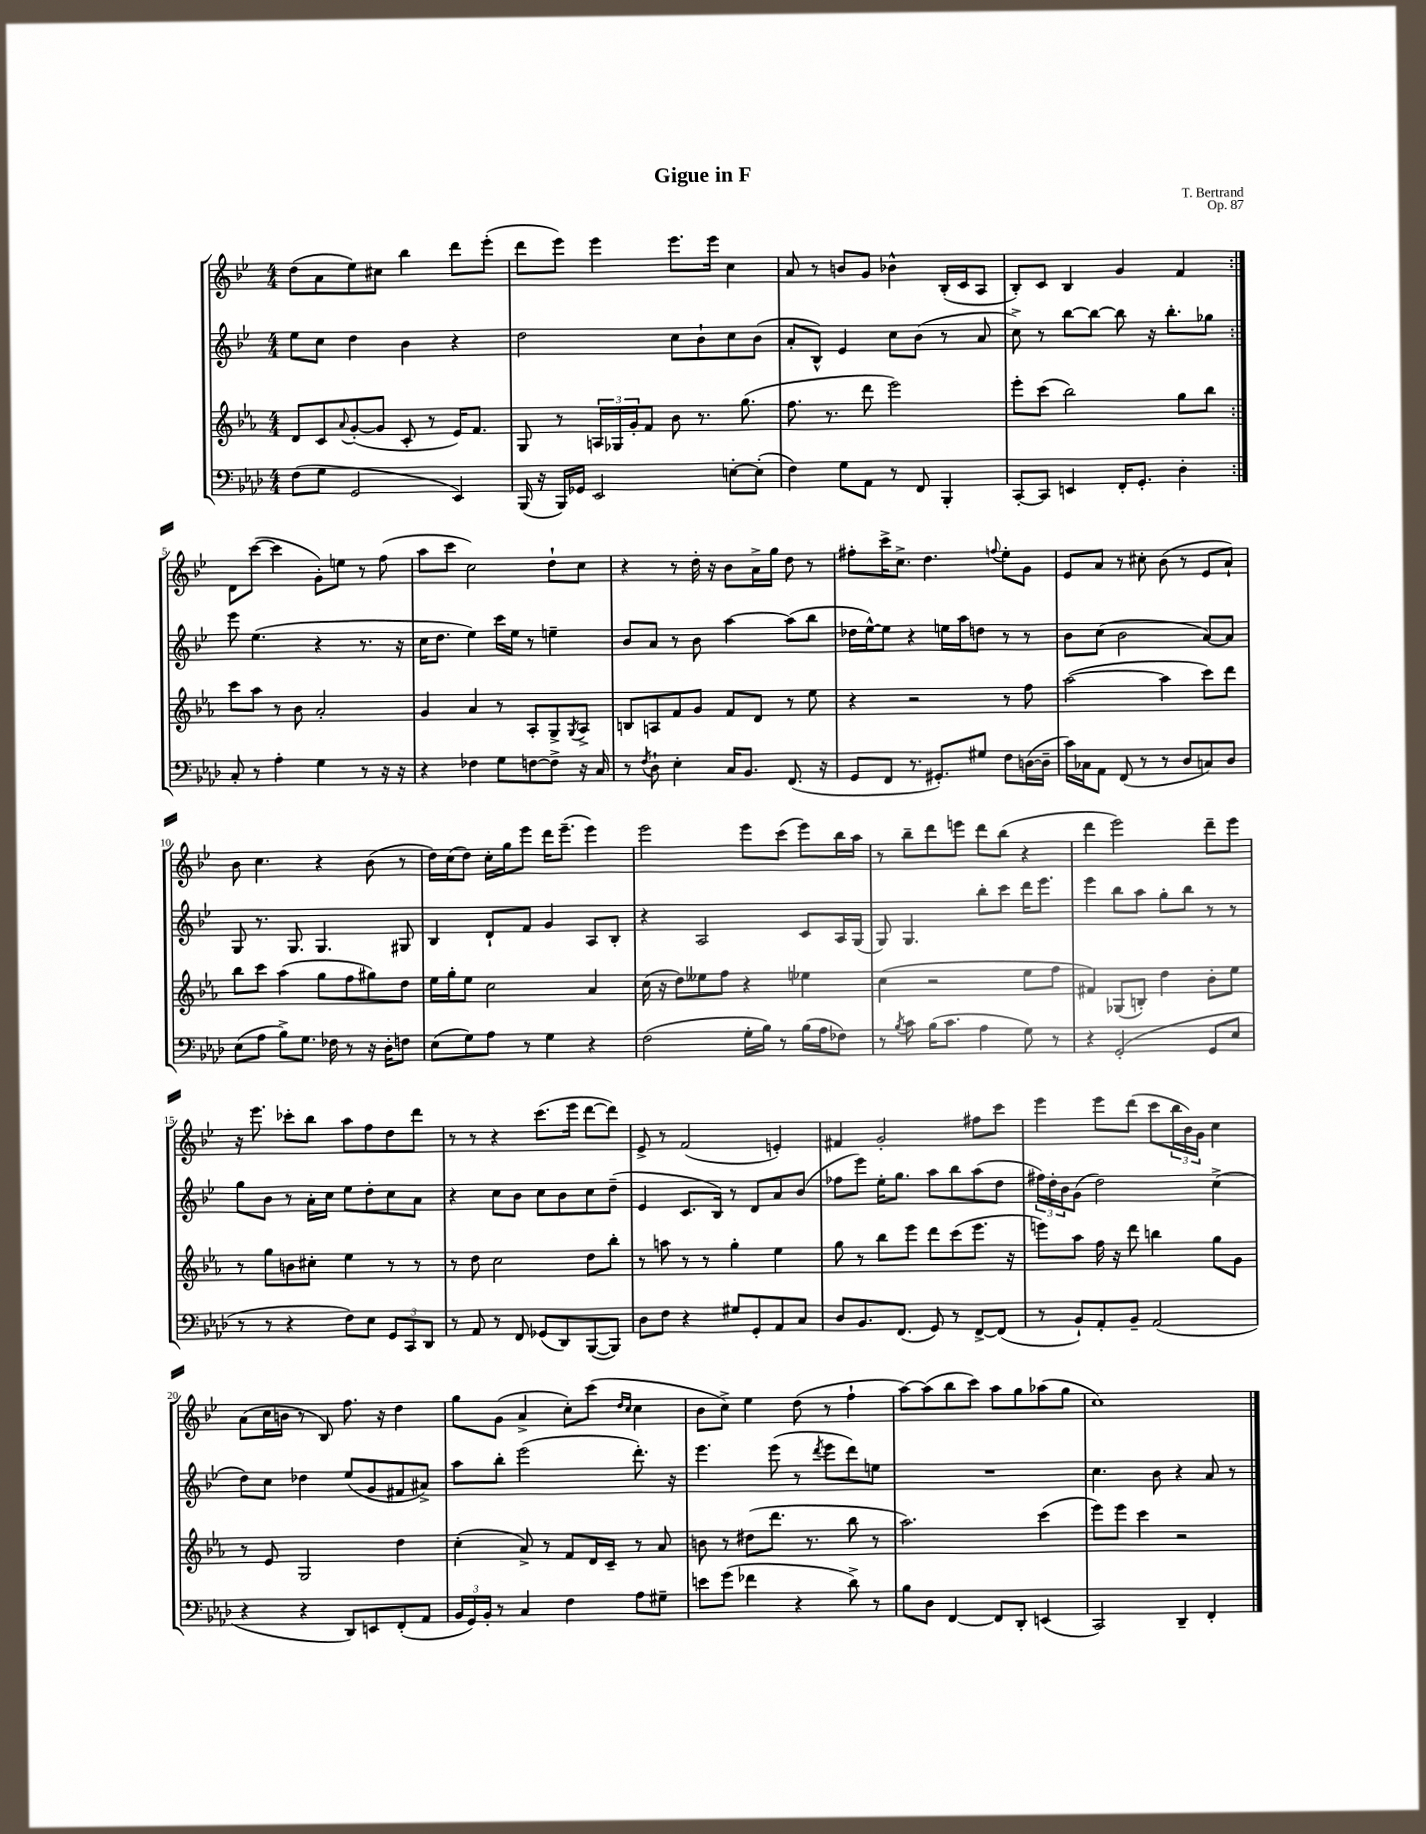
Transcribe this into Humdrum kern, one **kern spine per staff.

**kern	**kern	**kern	**kern
*part4	*part3	*part2	*part1
*staff4	*staff3	*staff2	*staff1
*clefF4	*clefG2	*clefG2	*clefG2
*k[b-e-a-d-]	*k[b-e-a-]	*k[b-e-]	*k[b-e-]
*M4/4	*M4/4	*M4/4	*M4/4
=1	=1	=1	=1
(8F\L	8d/L	8ee-\L	(8dd\L
8G\J	8c/	8cc\J	8a\
.	8qqa-/	.	.
2GG/	([8g'/	4dd\	8ee-\)
.	8g/J]	.	8cc#X\J
.	8c'/	4b-\	4bb-\
.	8r	.	.
4EE-/)	16e-/KL)	4r	8ddd\L
.	8.f/J	.	.
.	.	.	(8eee-'\J
=2	=2	=2	=2
(16BBB-/	8G/	2dd\	8ddd\L
16r	.	.	.
16BBB-/LL)	8r	.	8eee-\J)
16GG-X/JJ	.	.	.
2EE-/	24An/LL	.	4eee-\
.	24G-X/	.	.
.	24g'/J	.	.
.	8f/J	.	.
.	8b-\	8cc\L	8.eee-\L
.	8.r	8b-`\	.
.	.	.	16eee-\Jk
[8En'\L	.	8cc\	4cc\
.	(8.gg\	.	.
(8E'\J]	.	(8b-\J	.
=3	=3	=3	=3
4F\)	8.ff\	8a'/L	8a/
.	.	8B-^^/J)	8r
.	8.r	.	.
8G\L	.	4e-/	8bn/L
8AA-\J	8ddd\	.	8g/J
8r	2eee-\)	8cc\L	4b-X^^\
8FF/	.	(8b-\J	.
4BBB-'/	.	8r	(16B-'/LL
.	.	.	16c/J
.	.	8a/	8A/J
=4	=4	=4	=4
[8CC'/L	8eee-'\L	8cc^\)	8B-'/L)
8CC/J]	(8ccc\J	8r	8c/J
4EEn/	2bb-\)	[8bb-\L	4B-/
.	.	8bb-\J_	.
16FF'/KL	.	8bb-\]	4g/
8.GG'/J	.	.	.
.	.	16r	.
.	.	8.bb-'\L	.
4D-'\	8gg\L	.	4f/
.	8bb-\J	8gg-X\J	.
!!LO:LB:g=z
=5:|!	=5:|!	=5:|!	=5:|!
8C'/	8ccc\L	8eee-\	8d\L
8r	8aa-\J	(4.ee-\	([8ccc\J
4A-'\	8r	.	4ccc\]
.	8b-\	.	.
4G\	2a-'/	4r	8g'\L)
.	.	.	8een\J
8r	.	8.r	8r
16r	.	.	(8ff\
16r	.	16r	.
=6	=6	=6	=6
4r	4g/	16cc\KL	8aa\L
.	.	8.dd\J	.
.	.	.	8ccc\J
4F-X\	4a-/	4ee-\)	2cc\)
8G\L	8r	16ccc\LL	.
.	.	16ee-\JJ	.
[8Fn\	8A-'/L	8r	.
8F^\J]	8G^/	4een~\	8dd`\L
.	8qG/	.	.
16r	8A-^/J	.	8cc\J
16C/	.	.	.
=7	=7	=7	=7
8r	8Bn/L	8b-/L	4r
8qF/	.	.	.
8D-`\	8An/	8a/J	.
4E-'\	8f/	8r	8r
.	8g/J	8b-\	16dd'\
.	.	.	16r
16C/KL	8f/L	[4aa\	8b-\L
8.BB-/J	.	.	.
.	8d/J	.	16a^\L
.	.	.	16gg\JJ
(8.FF/	8r	(8aa\L]	8dd\
.	8ee-\	8bb-\J	8r
16r	.	.	.
=8	=8	=8	=8
8GG/L	4r	16dd-X\LL	8ff#X'\L
.	.	[16ee-^^\J)	.
8FF/J	.	8ee-\J]	16ccc^\K
.	.	.	8.cc^\J
8.r	2r	4r	.
.	.	.	4.dd\
8.GG#X'/L)	.	.	.
.	.	16een\LL	.
.	.	16aa\J	.
8G#X/J	.	8ddn\J	.
.	.	.	8qqffn/
8F\L	8r	8r	8ee-'\L
([16Dn\L	8ff\	8r	8g\J
16D~\JJ]	.	.	.
=9	=9	=9	=9
16c\LL)	([2aa-\	8b-\L	8e-/L
16C-X\J	.	.	.
8AA-\J	.	(8cc\J	8a/J
(8FF/	.	2b-\	8r
8r	.	.	8cc#X'\
8r	4aa-\]	.	(8b-\
8D-/L	.	.	8r
8Cn/)	8ccc\L)	[8a/L)	8e-/L
8D-/J	8ddd\J	8a/J]	8a`/J)
!!LO:LB:g=z
=10	=10	=10	=10
(8E-\L	8bb-\L	8G/	8b-\
8A-\J	8ccc\J	8.r	4.cc\
8B-^\L)	(4aa-\	.	.
.	.	8.G/	.
8.G\J	.	.	.
.	8gg\L	4.G/	4r
16F-X\	.	.	.
8r	8ff\	.	.
16r	8gg#X\)	.	(8b-\
16D-'\KL	.	.	.
8Fn\J	8dd\J	8G#X/	8r
=11	=11	=11	=11
(8E-\L	16ee-\LL	4B-/	16dd\LL)
.	16gg'\J	.	(16cc\J
8G\)	8ee-\J	.	8dd\J)
8A-\J	2cc\	8d`/L	16cc'\LL
.	.	.	16gg\J
8r	.	8f/J	8eee-\J
4G\	.	4g/	16ddd\KL
.	.	.	(8.eee-~\J
4r	4a-/	8A/L	4eee-\)
.	.	8B-'/J	.
=12	=12	=12	=12
(2F\	(16cc\	4r	2eee-\
.	16r	.	.
.	8dd\L)	.	.
.	8ee--X\	2A/	.
.	8ff\J	.	.
16G'\LL	4r	.	8eee-\L
16B-\JJ)	.	.	.
8r	.	.	(8ccc\J
(16B-\LL	4ee-X\	8c/L	8eee-\L)
16A-\J	.	.	.
8F-X\J)	.	16A/L	16bb-\L
.	.	(16G/JJ	16aa\JJ
=13	=13	=13	=13
8r	(4cc\	8G/)	8r
8qB-/	.	.	.
8c\	.	4.G/	8bb-~\L
(16B-\KL	2r	.	8ddd\
8.c\J	.	.	.
.	.	.	8eeen\J
4A-\	.	8bb-'\L	8ddd\L
.	.	8ccc\J	(8bb-\J
8G\)	8ee-\L	16ddd\KL	4r
.	.	8.eee-\J	.
8r	8ff\J	.	.
=14	=14	=14	=14
4r	4f#X/)	4eee-\	4ddd\
(2GG'/	(8G-X/L	8bb-\L	2eee-\)
.	8Bn'/J)	8aa\J	.
.	4dd\	8gg'\L	.
.	.	8bb-\J	.
8GG/L	8b-'\L	8r	8ddd~\L
8E-/J	8ee-\J	8r	8eee-\J
!!LO:LB:g=z
=15	=15	=15	=15
8r	8r	8gg\L	16r
.	.	.	8.eee-\
8r	8gg\L	8b-\J	.
4r	8bn\	8r	8ccc-X'\L
.	8cc#X'\J	16a'\LL	8bb-\J
.	.	16cc\JJ	.
8F\L)	4ee-\	8ee-\L	8aa\L
8E-\J	.	8dd'\	8ff\
12GG/L	8r	8cc\	8dd\
12CC/	.	.	.
.	8r	8a\J	8ddd\J
12DD-/J	.	.	.
=16	=16	=16	=16
8r	8r	4r	8r
8AA-/	8dd\	.	8r
8r	2cc\	8cc\L	4r
8FF/	.	8b-\J	.
(8GG-X/L	.	8cc\L	(8.ccc\L
8DD-/)	.	8b-\	.
.	.	.	16eee-\Jk
([8BBB-/	8dd\L	8cc\	[8ddd\L
8BBB-/J])	8bb-'\J	(8dd~\J	8ddd\J])
=17	=17	=17	=17
8D-\L	8r	4e-/	8e-^/
8F\J	8aan\	.	8r
4r	8r	8.c/L	(2f/
.	8r	.	.
.	.	16B-/Jk)	.
8G#X/L	4gg'\	8r	.
8GG'/	.	8d/L	.
8AA-/	4ee-\	8a/	4en'/)
8C/J	.	(8b-/J	.
=18	=18	=18	=18
8D-/L	8gg\	8ff-X\L	4f#X/
8.BB-/	8r	8eee-\J)	.
.	8bb-\L	16ee-'\KL	2g'/
(8.FF/J	.	8.gg\J	.
.	8eee-\J	.	.
8GG/)	8ddd\L	8aa\L	.
8r	(8ccc\	8bb-\	.
[8FF^/L	8.eee-\J	(8aa\	8ff#X\L
(8FF/J]	.	8dd\J	8ccc\J
.	16r	.	.
=19	=19	=19	=19
8r	8eeen\L)	24ff#X\LL)	4eee-\
.	.	24dd'\	.
.	.	24b-\J	.
8BB-`/L)	8aa-\J	(8g\J	.
8AA-'/	16ff\	2dd\)	8eee-\L
.	16r	.	.
8BB-~/J	8ddd\	.	(8ddd\J
(2AA-/	4bbn\	.	8ccc\L
.	.	.	24bb-\L
.	.	.	24b-\)
.	.	.	24g\JJ
.	8gg\L	(4cc^\	4cc\
.	8g\J	.	.
!!LO:LB:g=z
=20	=20	=20	=20
4r	8r	8dd\L)	(8a\L
.	8e-/	8cc\J	16cc\L
.	.	.	16bn\JJ
4r	2G/	4dd-X\	8r
.	.	.	8B-/)
8DD-/L)	.	(8ee-/L	8.ff\
8EEn/	.	8g/	.
.	.	.	16r
(8FF'/	4dd\	8f#X/	4dd\
8AA-/J	.	8a#X^/J)	.
=21	=21	=21	=21
24BB-/LL	(4cc'\	8aa\L	8gg\L
24GG/)	.	.	.
24BB-'/JJ	.	.	.
8r	.	8bb-'\J	(8g\J
4C/	8a-^/)	(2eee-\	4a^/
.	8r	.	.
4F\	8f/L	.	8cc'\L)
.	16d/L	.	(8ccc\J
.	16c~/JJ	.	.
.	.	.	16qqdd/LL
.	.	.	16qqcc/JJ
8A-\L	8r	8.ddd'\)	4cc\
8G#X~\J	8a-/	.	.
.	.	16r	.
=22	=22	=22	=22
8en\L	8bn\	4.eee-\	8b-\L
(8g\J	8r	.	8cc^\J)
4f-X\	(8dd#X\L	.	4ee-\
.	8.ddd\J	(8eee-\	.
4r	.	8r	(8dd\
.	8.r	.	.
.	.	8qddd/	.
.	.	8eee-\L	8r
8d-^\)	8bb-\	8ddd\)	4ff`\
8r	8r	8een\J	.
=23	=23	=23	=23
8B-\L	2.aa-\)	1r	[8aa\L)
8D-\J	.	.	(8aa\]
[4FF/	.	.	8bb-\
.	.	.	8ccc\J)
8FF/L]	.	.	8aa\L
8DD-'/J	.	.	8gg\
(4EEn/	(4ccc\	.	(8aa-X\
.	.	.	8gg\J
=24	=24	=24	=24
2CC/)	8eee-\L)	4.cc\	1cc)
.	8eee-\J	.	.
.	4ccc\	.	.
.	.	8b-\	.
4DD-~/	2r	4r	.
4FF'/	.	8a/	.
.	.	8r	.
==	==	==	==
*-	*-	*-	*-
